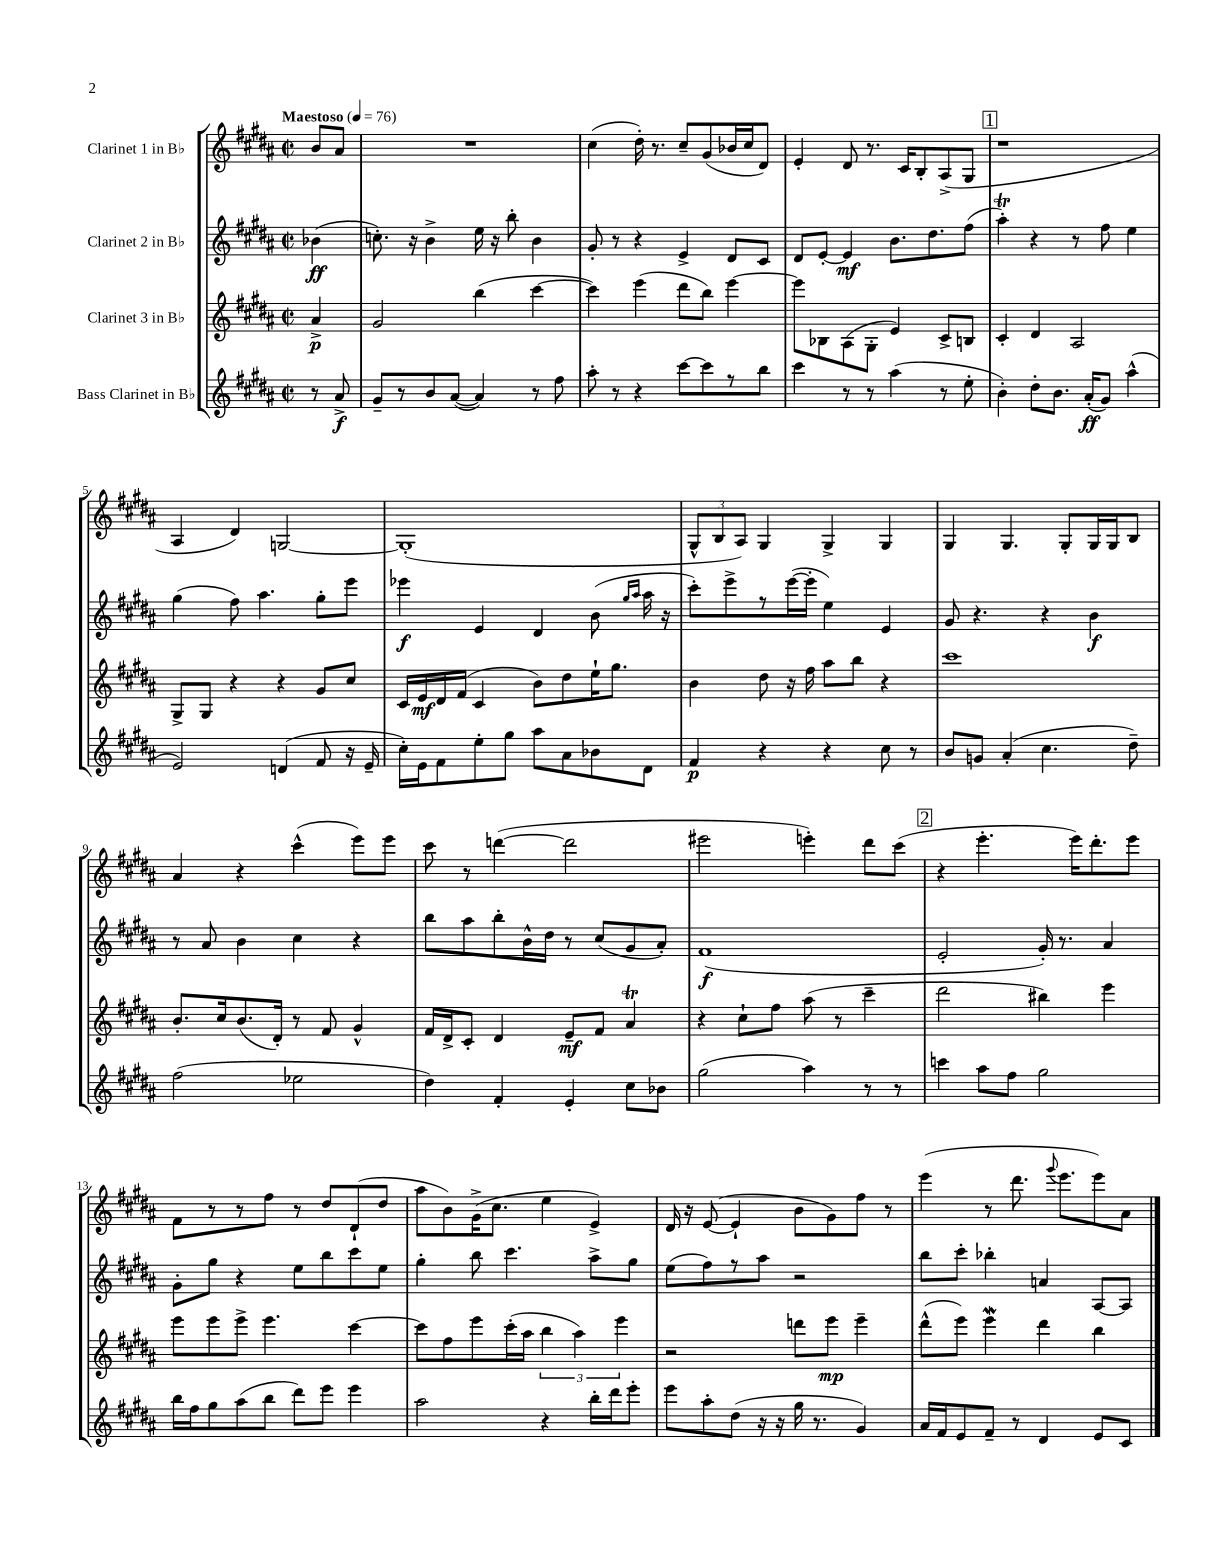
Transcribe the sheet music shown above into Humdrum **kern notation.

**kern	**kern	**kern	**kern
*staff4	*staff3	*staff2	*staff1
*clefG2	*clefG2	*clefG2	*clefG2
*k[f#c#g#d#a#]	*k[f#c#g#d#a#]	*k[f#c#g#d#a#]	*k[f#c#g#d#a#]
*M2/2	*M2/2	*M2/2	*M2/2
*met(c|)	*met(c|)	*met(c|)	*met(c|)
*MM76	*MM76	*MM76	*MM76
8r	4a#^	(4b-	8b
8a#^	.	.	8a#
=	=	=	=
8g#~	2g#	8.cc')	1r
8r	.	.	.
.	.	16r	.
8b	.	4b^	.
([8a#	.	.	.
4a#])	(4bb	16ee	.
.	.	16r	.
.	.	8bb'	.
8r	[4ccc#	4b	.
8ff#	.	.	.
=	=	=	=
8aa#'	4ccc#])	8g#'	(4cc#
8r	.	8r	.
4r	(4eee	4r	16dd#')
.	.	.	8.r
[8ccc#	8ddd#	4e^	8cc#~
8ccc#]	8bb)	.	(8g#
8r	[4eee	8d#	16b-
.	.	.	16cc#
8bb	.	8c#	8d#)
=	=	=	=
4ccc#	8eee]	8d#	4e'
.	8B-	[8e'	.
8r	(8A#	4e]	8d#
8r	8G#'	.	8.r
(4aa#	4e)	8.b	.
.	.	.	16c#
.	.	.	8B'
.	.	8.dd#	.
8r	8c#^	.	(8A#^
8ee'	8B	(8ff#	8G#
=	=	=	=
4b')	4c#'	4aa#')	1r
8dd#'	4d#	4r	.
8.b	.	.	.
.	2A#	8r	.
(16a#'	.	.	.
8g#)	.	8ff#	.
(4aa#^^	.	4ee	.
=	=	=	=
2e)	8G#^	(4gg#	4A#
.	8G#	.	.
.	4r	8ff#)	4d#)
.	.	4.aa#	.
(4d	4r	.	[2G
8f#	8g#	8gg#'	.
16r	8cc#	8eee	.
16e~	.	.	.
=	=	=	=
16cc#')	16c#	4eee-	(1G']
16e	16e	.	.
8f#	16d#	.	.
.	(16f#	.	.
8ee'	4c#	4e	.
8gg#	.	.	.
8aa#	8b)	4d#	.
8a#	8dd#	.	.
8b-	16ee`	(8b	.
.	8.gg#	.	.
.	.	16qqgg#	.
.	.	16qqaa#	.
8d#	.	16aa#	.
.	.	16r	.
=	=	=	=
4f#	4b	8ccc#')	12G#^^
.	.	.	12B
.	.	8eee^	.
.	.	.	12A#)
4r	8dd#	8r	4G#
.	16r	([16eee	.
.	16ff#	16eee']	.
4r	8aa#	4ee)	4G#^
.	8bb	.	.
8cc#	4r	4e	4G#
8r	.	.	.
=	=	=	=
8b	1ccc#	8g#	4G#
8g	.	4.r	.
(4a#'	.	.	4.G#
4.cc#	.	4r	.
.	.	.	8G#'
.	.	4b	16G#
.	.	.	16G#
8dd#~)	.	.	8B
=	=	=	=
(2ff#	8.b'	8r	4a#
.	.	8a#	.
.	16cc#	.	.
.	(8.b	4b	4r
.	16d#')	.	.
2ee-	8r	4cc#	(4ccc#^^
.	8f#	.	.
.	4g#^^	4r	8eee)
.	.	.	8eee
=	=	=	=
4dd#)	16f#	8bb	8ccc#
.	16d#^	.	.
.	8c#'	8aa#	8r
4f#'	4d#	8bb'	([4ddd
.	.	16b^^	.
.	.	16dd#	.
4e'	8e~	8r	2ddd]
.	8f#	(8cc#	.
8cc#	4a#	8g#	.
8b-	.	8a#')	.
=	=	=	=
(2gg#	4r	(1f#	2eee#
.	8cc#`	.	.
.	8ff#	.	.
4aa#)	(8aa#	.	4eee')
.	8r	.	.
8r	4ccc#~	.	8ddd#
8r	.	.	(8ccc#
=	=	=	=
4ccc	2ddd#	2e'	4r
8aa#	.	.	4.eee'
8ff#	.	.	.
2gg#	4bb#)	16g#')	.
.	.	8.r	.
.	.	.	16eee)
.	.	.	8.ddd#'
.	4eee	4a#	.
.	.	.	8eee
=	=	=	=
16bb	8eee	8g#'	8f#
16ff#	.	.	.
8gg#	8eee	8gg#	8r
(8aa#	8eee^	4r	8r
8bb	4.eee	.	8ff#
8ddd#)	.	8ee	8r
8eee	.	8bb	8dd#
4eee	[4ccc#	8ccc#	(8d#`
.	.	8ee	8dd#
=	=	=	=
2aa#	8ccc#]	4gg#'	8aa#
.	8ff#	.	8b)
.	8eee	8bb	(16g#^
.	.	.	8.cc#
.	(16ccc#'	4.ccc#	.
.	16aa#	.	.
4r	6bb	.	4ee
.	6aa#)	.	.
16bb'	.	8aa#^	4e^)
16ddd#	.	.	.
.	6eee	.	.
8eee'	.	8gg#	.
=	=	=	=
8eee	2r	(8ee	16d#
.	.	.	16r
8aa#'	.	8ff#)	([8e
(8dd#	.	8r	4e`]
16r	.	8aa#	.
16r	.	.	.
16gg#	8ddd	2r	8b
8.r	.	.	.
.	8eee	.	8g#)
4g#)	4eee~	.	8ff#
.	.	.	8r
=	=	=	=
16a#	(8ddd#^^	8bb	(4eee
16f#	.	.	.
8e	8eee)	8ccc#'	.
8f#~	4eee	4bb-'	8r
8r	.	.	8.ddd#
4d#	4ddd#	4a	.
.	.	.	8qqggg#
.	.	.	8.eee
8e	4bb	[8A#	8eee)
8c#	.	8A#]	8a#
==	==	==	==
*-	*-	*-	*-
